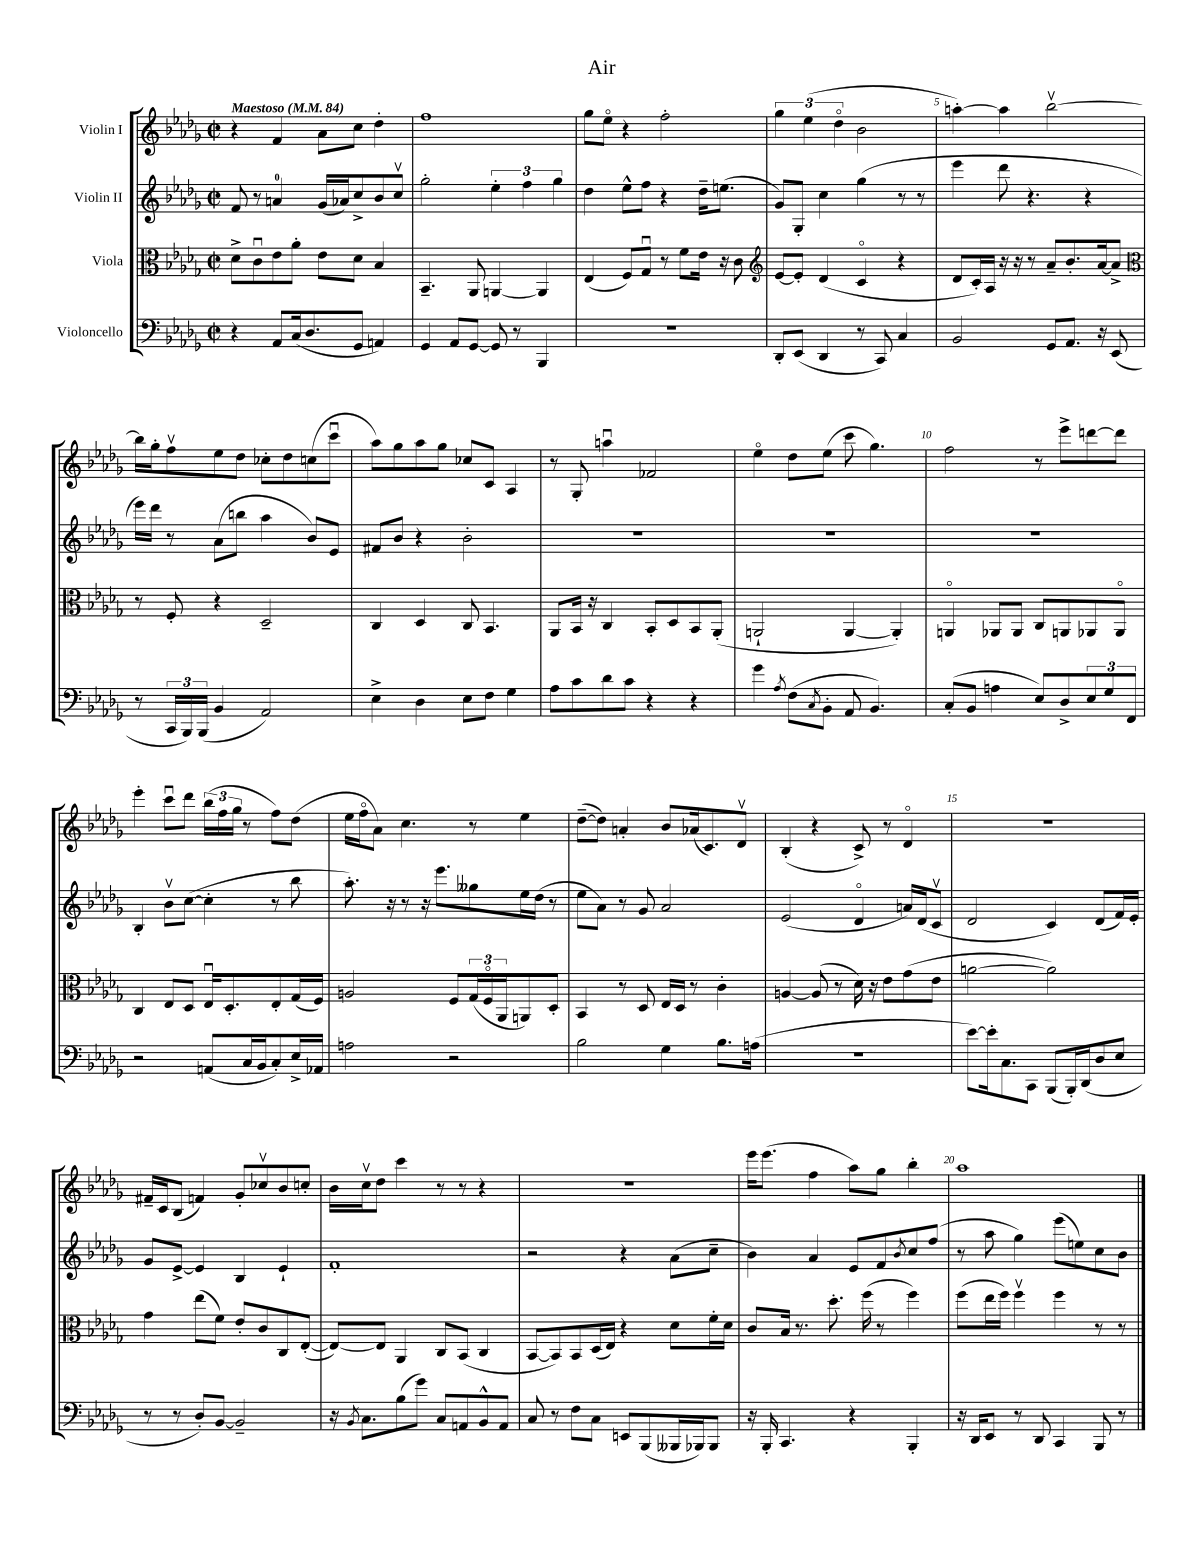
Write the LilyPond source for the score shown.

\header { title = "Air" }
<<
\new StaffGroup <<
\new Staff = "s0" \with { instrumentName = "Violin I" } {
    \clef treble \key des \major \defaultTimeSignature \time 2/2 \tempo "Maestoso" 4 = 84
    r4 f'4 aes'8 c''8 des''4-. |
    f''1 |
    ges''8 ees''8\flageolet r4 f''2-. |
    \tuplet 3/2 { ges''4 ees''4( des''4\flageolet } bes'2 |
    a''4~-.) a''4 bes''2~\upbow |
    bes''16 ges''16-. f''8\upbow ees''8 des''8 ces''8-. des''8 c''8( c'''8\downbow |
    aes''8) ges''8 aes''8 ges''8 ces''8 c'8 aes4 |
    r8 ges8-. a''4\downbow fes'2 |
    ees''4\flageolet des''8 ees''8( c'''8 ges''4.) |
    f''2 r8 ees'''8-> d'''8~ d'''8 |
    ees'''4-. c'''8\downbow des'''8 \tuplet 3/2 { bes''16( f''16 ges''16 } r8 f''8) des''8( |
    ees''16 f''16\flageolet aes'8) c''4. r8 ees''4 |
    des''8~--( des''8) a'4-. bes'8 aes'16( c'8.) des'8\upbow |
    bes4-.( r4 c'8->) r8 des'4\flageolet |
    r1 |
    fis'16-- c'16 bes8( f'4) ges'8-. ces''8\upbow bes'8 c''8-. |
    bes'16 c''16\upbow des''8 c'''4 r8 r8 r4 |
    R1 |
    ees'''16 ees'''8.( f''4 aes''8) ges''8 bes''4-. |
    aes''1 \bar "|." |
}
\new Staff = "s1" \with { instrumentName = "Violin II" } {
    \clef treble \key des \major \defaultTimeSignature \time 2/2
    f'8 r8 a'4-0 ges'16( aes'16) c''8-> bes'8 c''8\upbow |
    ges''2-. \tuplet 3/2 { ees''4-. f''4 ges''4 } |
    des''4 ees''8-^ f''8 r4 des''16-- e''8.( |
    ges'8) ges8-. c''4 ges''4( r8 r8 |
    ees'''4 des'''8 r4. r4 |
    ees'''16) des'''16 r8 aes'8( b''8 aes''4 bes'8) ees'8 |
    fis'8 bes'8 r4 bes'2-. |
    R1 |
    R1 |
    R1 |
    bes4-. bes'8\upbow c''8~( c''4-. r8 bes''8 |
    aes''8.-.) r16 r8 r16 ees'''8. geses''8 ees''16 des''16( r8 |
    ees''8 aes'8) r8 ges'8 aes'2 |
    ees'2( des'4\flageolet a'16) des'16( c'8\upbow |
    des'2 c'4) des'8( f'16) ees'16-. |
    ges'8 ees'8~-> ees'4 bes4 ees'4-! |
    f'1-. |
    r2 r4 aes'8( c''8-- |
    bes'4) aes'4 ees'8 f'8 \acciaccatura { bes'8 } c''8 f''8( |
    r8 aes''8 ges''4) ees'''8( e''8) c''8 bes'8 \bar "|." |
}
\new Staff = "s2" \with { instrumentName = "Viola" } {
    \clef alto \key des \major \defaultTimeSignature \time 2/2
    des'8-> c'8\downbow ees'8 aes'8-. ees'8 des'8 bes4 |
    bes,4.-- aes,8 a,4~ a,4 |
    ees4( f8) ges8\downbow r8 f'8 ees'16 r16 c'8 |
    \clef treble ees'8~ ees'8-. des'4( c'4\flageolet r4 |
    des'8 c'16-.) aes16 r16 r16 r8 aes'8-- bes'8.-. aes'16~ aes'8-> |
    \clef alto r8 f8-. r4 des2-- |
    c4 des4 c8 bes,4. |
    aes,8 bes,16 r16 c4 bes,8-. des8 bes,8 aes,8-.( |
    a,2-! a,4~ a,4-.) |
    a,4\flageolet aes,8 aes,8 c8 a,8 aes,8 aes,8\flageolet |
    c4 ees8 des8 ees16\downbow des8.-. ees8-. ges16( f16) |
    a2 f8 \tuplet 3/2 { ges16( f16\flageolet aes,16 } a,8) des8-. |
    bes,4 r8 des8 ees16 des16 r8 c'4-. |
    a4~ a8( r8 des'16) r16 ees'8 ges'8( ees'8 |
    a'2~ a'2) |
    ges'4 ees''8( f'8) ees'8-. c'8 c8 ees8~-.( |
    ees8~) ees8 aes,4 c8 bes,8( c4 |
    bes,8~ bes,8) bes,8 des16( ees16) r4 des'8 f'16-. des'16 |
    c'8 bes16 r8. des''8.-. f''16( r8 f''4) |
    f''8( ees''16 f''16) f''4\upbow f''4 r8 r8 \bar "|." |
}
\new Staff = "s3" \with { instrumentName = "Violoncello" } {
    \clef bass \key des \major \defaultTimeSignature \time 2/2
    r4 aes,8 c16( des8. ges,8 a,4) |
    ges,4 aes,8 ges,8~ ges,8 r8 bes,,4 |
    R1 |
    des,8-. ees,8( des,4 r8 c,8) c4 |
    bes,2 ges,8 aes,8. r16 ees,8( |
    r8 \tuplet 3/2 { c,16 bes,,16) bes,,16( } bes,4 aes,2) |
    ees4-> des4 ees8 f8 ges4 |
    aes8 c'8 des'8 c'8 r4 r4 |
    ges'4 \acciaccatura { aes8 } f8( \acciaccatura { c8 } bes,8-. aes,8 bes,4.) |
    c8-.( bes,8 a4 ees8) des8-> \tuplet 3/2 { ees8 ges8 f,8 } |
    r2 a,8( c16 bes,16 c8-.) ees16-> aes,16 |
    a2 r2 |
    bes2 ges4 bes8. a16( |
    R1 |
    ees'8~) ees'16-. c8. c,8 bes,,8( bes,,16-.) des,16( des8 ees8 |
    r8 r8 des8-.) bes,8~ bes,2-- |
    r16 \acciaccatura { bes,8 } c8. bes8( ges'8) c8 a,8 bes,8-^ a,8 |
    c8 r8 f8 c8 e,8 bes,,8( beses,,16 bes,,16) bes,,8 |
    r16 bes,,16-. c,4. r4 bes,,4-. |
    r16 des,16 ees,8 r8 des,8 c,4 bes,,8 r8 \bar "|." |
}
>>
>>
\layout { \context { \Score \override BarNumber.break-visibility = ##(#f #t #t) barNumberVisibility = #(every-nth-bar-number-visible 5) } }
